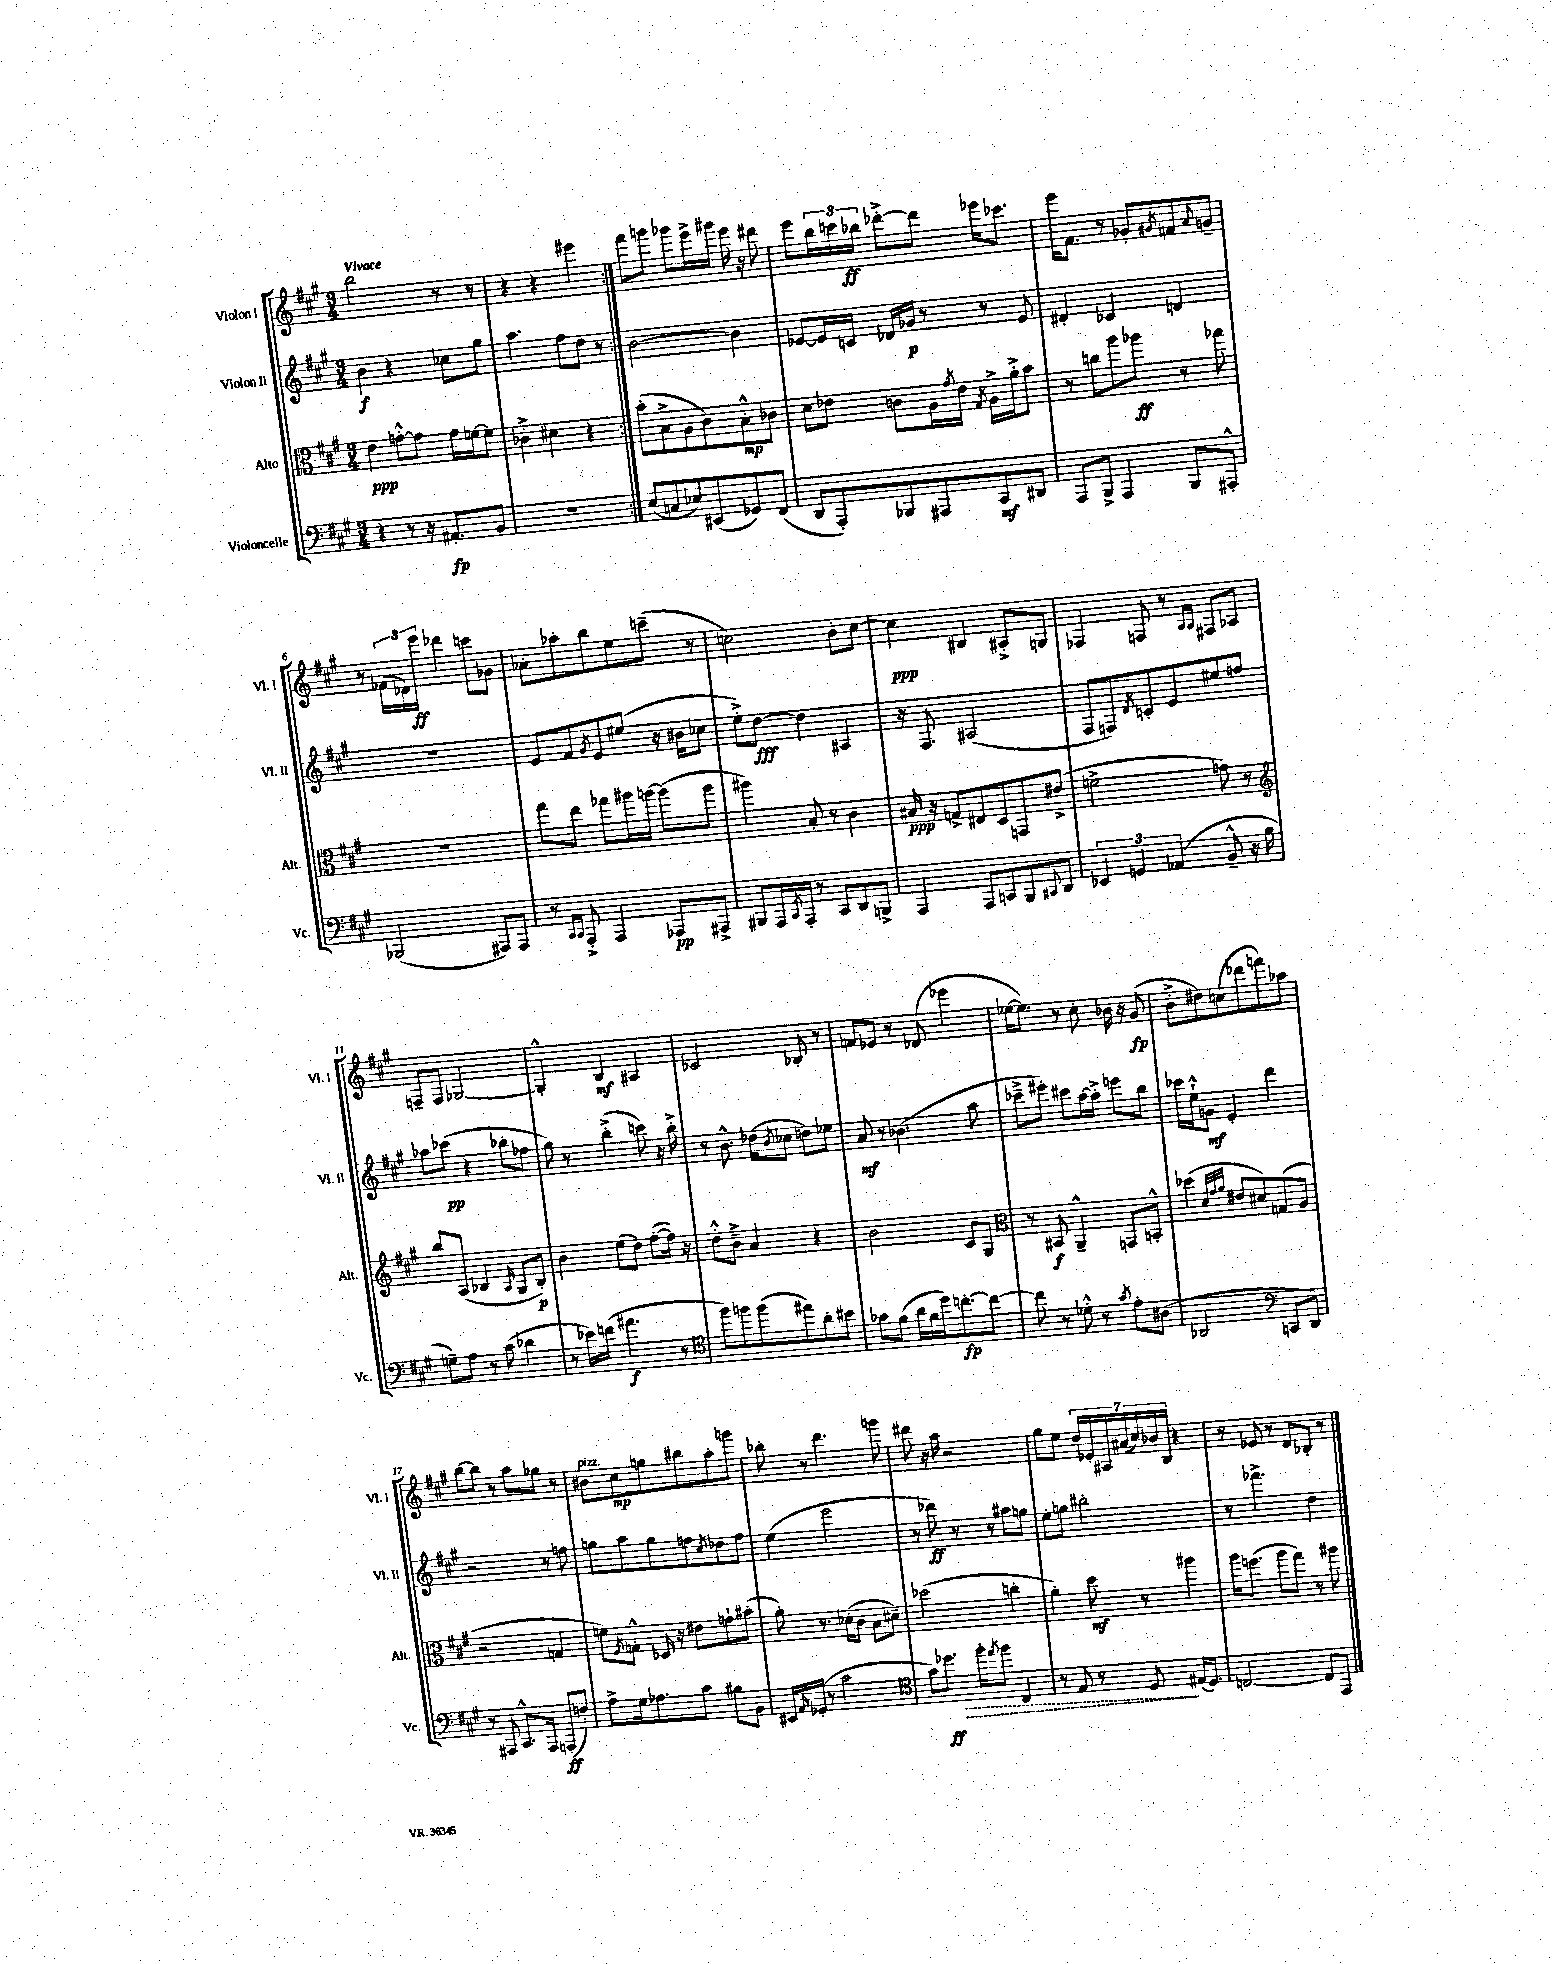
<<
\new StaffGroup <<
\new Staff = "s0" \with { instrumentName = "Violon I" shortInstrumentName = "Vl. I" } {
    \clef treble \key a \major \numericTimeSignature \time 3/4 \tempo "Vivace"
    \repeat volta 2 { b''2 r8 r8 |
    r4 r4 eis'''4 | }
    fis'''8 g'''8 ges'''8 e'''16-> gis'''16 e'''16 r16 dis'''8 |
    e'''8 \tuplet 3/2 { b''16 c'''16 bes''16\ff } des'''8~-.-> des'''8 ees'''16 ces'''8. |
    e'''16 fis'8. r8 ges'8-. \acciaccatura { gis'8 } f'8 \appoggiatura { a'8 } g'8-- |
    r8 \tuplet 3/2 { fes'16( des'16) e'''16\ff } des'''4 c'''8 ges'8 |
    aes'8-. aes''8-. b''8 e''8 c'''8--( r8 |
    c''2) b'8-. c''8~ |
    c''4\ppp bis4 ais8-.-> g8 |
    fes4 f8 r8 \grace { a16 a16 } fis8 aes8 |
    f8-- f8 ges2~ |
    ges4-.-^ b4\mf ais4 |
    ces'2 bes8-. r8 |
    f'8 ees'8 r8 des'8( ees'''4 |
    ees''16~ ees''8.) r8 cis''8-. bes'16 r16 gis'8\fp( |
    b'8-.-> dis''8) c''8( des'''8 f'''8) aes''8 |
    b''8~ b''8 r8 a''8 ges''8 r8 |
    bis'8^\markup { \italic "pizz." } cis''8\mp g''8 bis''8 a''8-. g'''8 |
    bes''8-. r8 d'''4. g'''8 |
    dis'''8 r16 a''16 r2 |
    gis''8 e''8 \tuplet 7/4 { d''16 ees'16-. ais16 ais'16( cis''16) bes'16 b16 } r4 |
    r8 ees'8 r8 d'8 bes8-. r8 \bar "|." |
}
\new Staff = "s1" \with { instrumentName = "Violon II" shortInstrumentName = "Vl. II" } {
    \clef treble \key a \major \numericTimeSignature \time 3/4
    \repeat volta 2 { b'4\f r4 ces''8 gis''8 |
    a''4. fis''8 d''8 r8 | }
    b'2~ b'4 |
    ees'8~ ees'16 c'16 des'16 ges'16\p r8 r8 ees'8 |
    dis'4-. ces'4 d'4 |
    R2. |
    e'8 fis'8 \acciaccatura { gis'8 } e'8 eis''8( r16 bis'16 ces''8 |
    e''8-.->) d''8~\fff d''4 ais4 |
    r16 fis8. ais2( |
    fis8 f8) \acciaccatura { d'8 } c'8-. e'8 eis''8 f''8 |
    aes''8 ces'''8\pp( r4 bes''8-. fes''8 |
    gis''8) r8 b''4-.->( c'''8) r16 b''16-.-> |
    r8 b'8.-^ des''16( \acciaccatura { b'8 } ces''8 d''8) ees''8 |
    a'8\mf r8 bes'4.( a''8 |
    ces'''8---> eis'''8-.) cis'''8 a''16~ a''16-.-> e'''8 b''8 |
    ces'''16 e''16-!-^ g'8\mf e'4-. d'''4 |
    r2 r8 f''8 |
    g''8 a''8 g''8 f''8 \acciaccatura { cis''8 } des''8 f''8 |
    e''4( e'''2 |
    r8 des'''8\ff) r8 r8 ais''8 g''8 |
    e''8-. g''8 bis''2-. |
    r8 fes'''4.-> d''4 \bar "|." |
}
\new Staff = "s2" \with { instrumentName = "Alto" shortInstrumentName = "Alt." } {
    \clef alto \key a \major \numericTimeSignature \time 3/4
    \repeat volta 2 { e'4\ppp g'8~-.-^ g'8 g'16 f'16~ f'8 |
    ces'4-.-> dis'4 r4 | }
    b'8-.( b8-> a8 cis'8) b8-.-^\mp ces'8 |
    d'8 ees'8 c'8 a16 \acciaccatura { gis'8 } ees'16 \acciaccatura { gis8 } a16-> a'16-.-> b'8 |
    r8 c''8 a''8 aes''8\ff r8 ges''8 |
    R2. |
    gis''8 e''8 ges''8 ais''16 a''16~ a''8( a''8 |
    ais''4) b8-. r8 cis'4 |
    bis16\ppp r16 g8-> eis8 d8 g,8 eis'8->( |
    f'2-> g'8) r8 |
    \clef treble b''8 a8( bes4 \grace { a16 } gis8 bes8-.\p) |
    b'4 e''8( d''8) fis''8~-.( fis''16) r16 |
    d''8-.-^ b'8---> a'4 r4 |
    b'2 cis'8 gis8 |
    \clef alto r8 bis,8\f a,4---^ g,8 b,8-.-^ |
    des''4( \grace { d'32 gis'32 a'32 } eis'8 dis'8) g8( a8 |
    r2 g4 |
    f'8) \acciaccatura { fis8 } g8-.-^ des16 r16 eis'8 g'8-! bis'8-.( |
    a'8-.) r8. des'16-.( cis'8 b8 dis'8--) |
    des''2( c''4-. |
    a'4-.) d''8\mf r8 ais''4 |
    a''16 f''8.( a''8 gis''8) r8 ais''8 \bar "|." |
}
\new Staff = "s3" \with { instrumentName = "Violoncelle" shortInstrumentName = "Vc." } {
    \clef bass \key a \major \numericTimeSignature \time 3/4
    \repeat volta 2 { r4 r8 r16 ais,8.-.\fp b,8 |
    R2. | }
    e8( c8 ees8) eis,8( ges,8) fis,8( |
    d,8 a,,8-.) bes,,8 ais,,8 cis,8\mf dis,8 |
    a,,8 b,,8-> a,,4 b,,8 ais,,8-.-^ |
    bes,,2( ais,,8) ais,,8 |
    r8 \grace { cis,16 cis,16 } a,,8-.-> a,,4 aes,,8\pp ais,,8-> |
    bis,,8 a,,16 \acciaccatura { cis,8 } a,,16-. r8 cis,8 d,8 b,,8-> |
    a,,4 a,,8 c,8 b,,8 \appoggiatura { cis,8 } d,8 |
    \tuplet 3/2 { ees,4 g,4 aes,4( } b,8---^ r16 b16 |
    g8--) a8 r8 cis'8( des'4 |
    r8 ees'16) f'16( ais'4.\f r8 |
    \clef tenor fis''8) f''8 f''8( eis''8) a'8-. bis'8 |
    ges'8 fis'8( a'16 fis'16 d''16) c''8.~-.\fp c''8~ |
    c''8 r8 des'8-.-^ r8 \acciaccatura { gis'8 } e'8-. ais8( |
    aes,2 \clef bass c,8 d,8) |
    r8 ais,,8 cis,8.-^ ais,,16 a,,8-.\ff( f8-.) |
    a8-> gis16 aes8. cis'8 bis8 b,8 |
    eis,16 \grace { a,16 } ges,16-.( r8 cis'2 |
    \clef tenor gis'8) \once \override Hairpin.style = #'dashed-line des''8.\ff\> fis''16-. \acciaccatura { e''8 } fis''8 cis4 |
    r8 e8 r8 d8\! eis16( d8.) |
    c2~ c8 e,8 \bar "|." |
}
>>
>>
